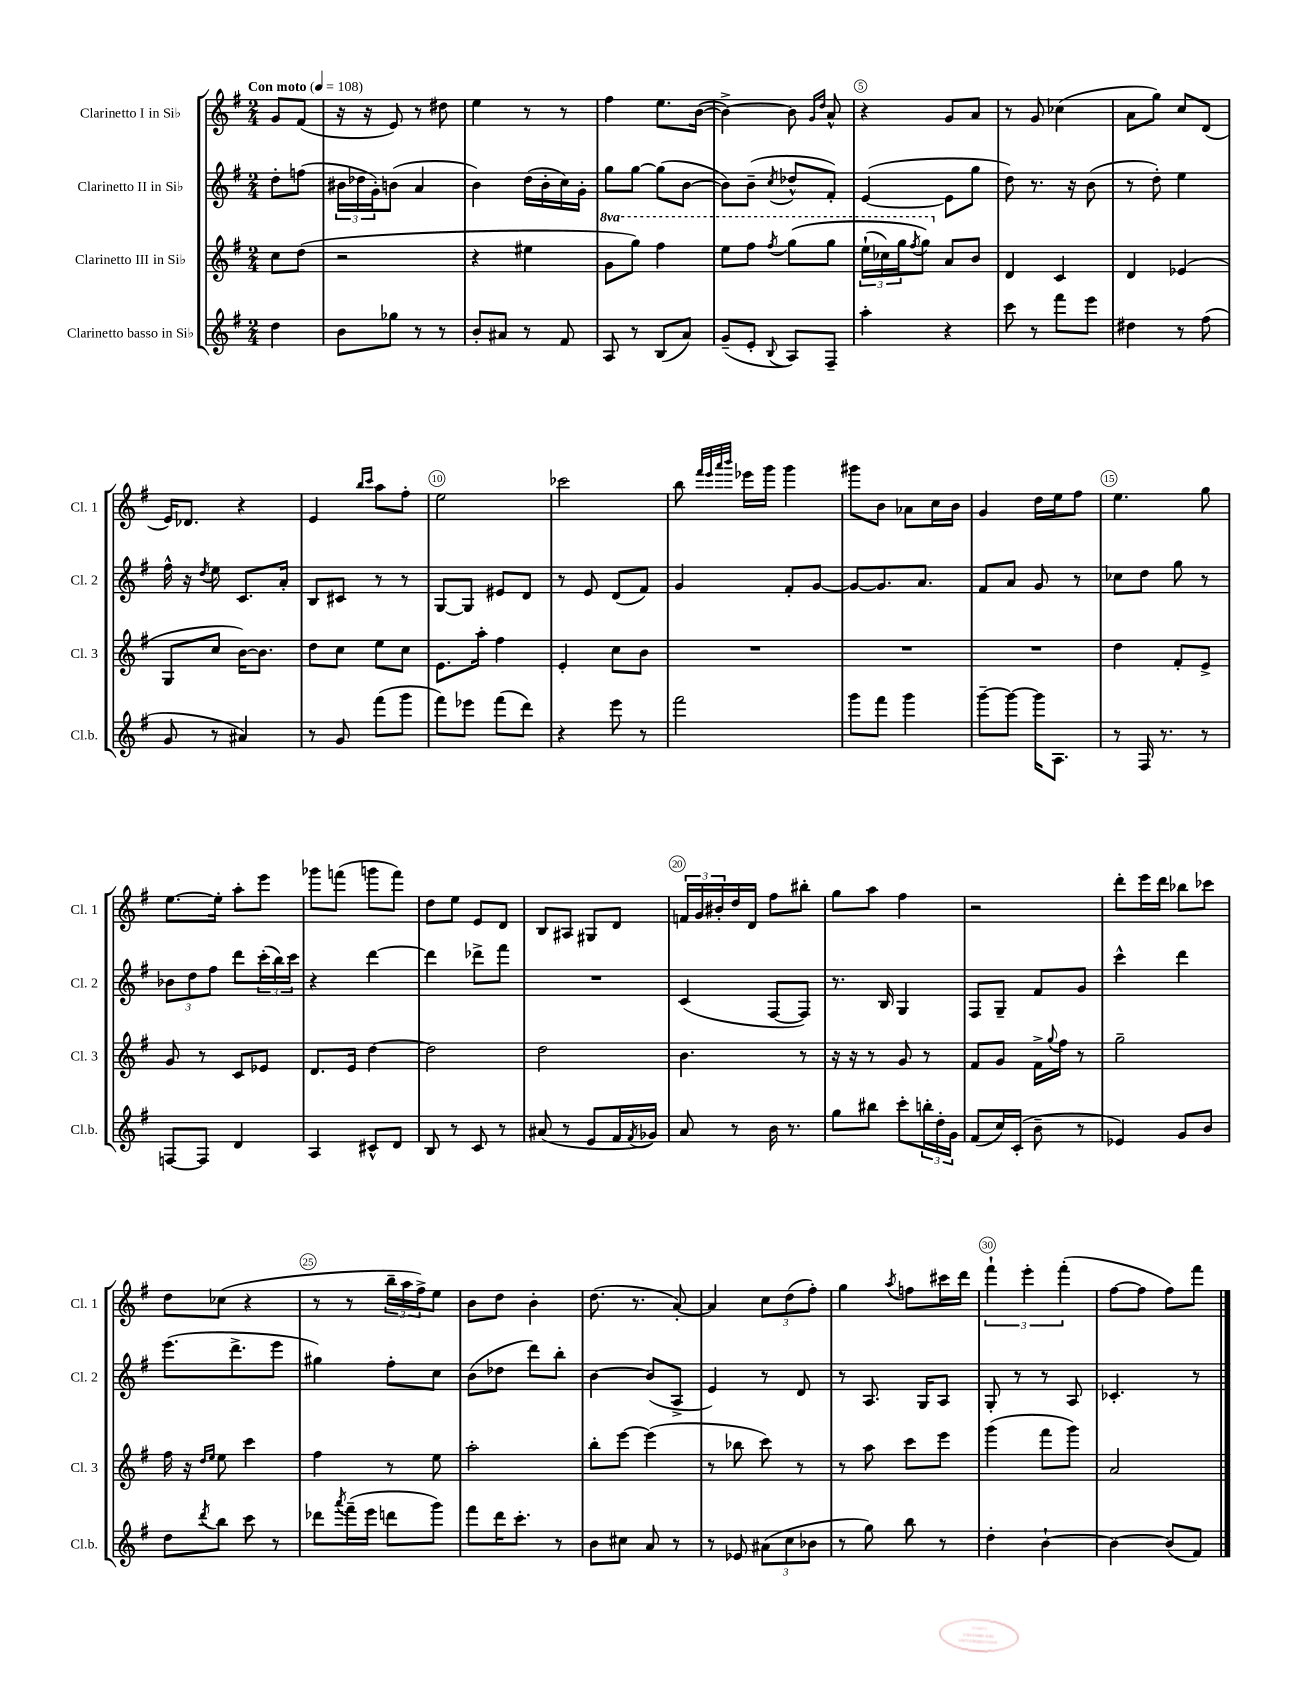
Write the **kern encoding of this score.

**kern	**kern	**kern	**kern
*part4	*part3	*part2	*part1
*staff4	*staff3	*staff2	*staff1
*I"Clarinetto basso in Si♭	*I"Clarinetto III in Si♭	*I"Clarinetto II in Si♭	*I"Clarinetto I in Si♭
*I'Cl.b.	*I'Cl. 3	*I'Cl. 2	*I'Cl. 1
*clefG2	*clefG2	*clefG2	*clefG2
*k[f#]	*k[f#]	*k[f#]	*k[f#]
*M2/4	*M2/4	*M2/4	*M2/4
*MM108	*MM108	*MM108	*MM108
=	=	=	=
!	!	!	!LO:TX:a:B:t=Con moto
4dd\	8cc\L	8dd'\L	8g/L
.	(8dd\J	(8ffn\J	(8f#/J
=1	=1	=1	=1
8b\L	2r	24b#X\LL	16r
.	.	24dd-X\	.
.	.	.	16r
.	.	24g'\J)	.
8gg-X\J	.	(8bn\J	8e/)
8r	.	4a/	8r
8r	.	.	8dd#X\
=2	=2	=2	=2
8b'/L	4r	4b\)	4ee\
8a#X/J	.	.	.
8r	4ee#X\	(16dd\LL	8r
.	.	16b'\	.
8f#/	.	16cc\)	8r
.	.	16g'\JJ	.
=3	=3	=3	=3
*	*8va	*	*
8A/	8gg\L	8gg\L	4ff#\
8r	8ggg\J)	[8gg\J	.
(8B/L	4fff#\	(8gg\L]	8.ee\L
8a/J)	.	[8b\J	.
.	.	.	([16b\Jk
=4	=4	=4	=4
(8g~/L	8eee\L	8b\L])	4b^\_)
8e'/J	8fff#\J	(8b~\J	.
8qqB/	8qfff#/	8qcc/	.
8A/L)	(8ggg\L	8dd-X^^/L	8b\]
.	.	.	16qqg/LL
.	.	.	16qqdd/JJ
8F#~/J	8ggg\J	8f#'/J)	8a^^/
=5	=5	=5	=5
4aa'\	(24eee`\LL	([4e/	4r
.	24ccc-X\)	.	.
.	24ggg\J	.	.
.	8qfff#/	.	.
.	8ggg\J)	.	.
*	*X8va	*	*
4r	8a/L	8e\L]	8g/L
.	8b/J	8gg\J	8a/J
=6	=6	=6	=6
8ccc\	4d/	8dd\)	8r
8r	.	8.r	8g/
8fff#\L	4c/	.	(4cc-X\
.	.	16r	.
8eee\J	.	(8b\	.
=7	=7	=7	=7
4dd#X\	4d/	8r	8a\L
.	.	8dd'\)	8gg\J)
8r	(4e-X/	4ee\	8cc/L
(8ff#\	.	.	(8d/J
!!LO:LB:g=z
=8	=8	=8	=8
8g/	8G/L	16ff#^^\	16e/KL)
.	.	16r	8.d-X/J
.	.	8qdd/	.
8r	8cc/J	8ee\	.
4a#X/)	[16b\KL)	8.c/L	4r
.	8.b\J]	.	.
.	.	16a'/Jk	.
=9	=9	=9	=9
8r	8dd\L	8B/L	4e/
8g/	8cc\J	8c#X/J	.
.	.	.	16qqbb/LL
.	.	.	16qqccc/JJ
(8fff#\L	8ee\L	8r	8aa\L
8ggg\J	8cc\J	8r	8ff#'\J
=10	=10	=10	=10
8fff#\L)	8.e\L	[8G/L	2ee\
8eee-X\J	.	8G/J]	.
.	16aa'\Jk	.	.
(8fff#\L	4ff#\	8e#X/L	.
8ddd\J)	.	8d/J	.
=11	=11	=11	=11
4r	4e'/	8r	2ccc-X\
.	.	8e/	.
8eee\	8cc\L	(8d/L	.
8r	8b\J	8f#/J)	.
=12	=12	=12	=12
2fff#\	2r	4g/	8bb\
.	.	.	32qqfff#/LLL
.	.	.	32qqeee/
.	.	.	32qqaaa/
.	.	.	32qqbbb/JJJ
.	.	.	16eee-X\LL
.	.	.	16ggg\JJ
.	.	8f#'/L	4ggg\
.	.	[8g/J	.
=13	=13	=13	=13
8ggg\L	2r	8g/L_	8ggg#X\L
8fff#\J	.	8.g/]	8b\J
4ggg\	.	.	8a-X\L
.	.	8.a/J	.
.	.	.	16cc\L
.	.	.	16b\JJ
=14	=14	=14	=14
[8ggg~\L	2r	8f#/L	4g/
8ggg\J_	.	8a/J	.
16ggg\KL]	.	8g/	16dd\LL
8.A\J	.	.	16ee\J
.	.	8r	8ff#\J
=15	=15	=15	=15
8r	4dd\	8cc-X\L	4.ee\
16F#/	.	8dd\J	.
8.r	.	.	.
.	8f#'/L	8gg\	.
8r	8e^/J	8r	8gg\
!!LO:LB:g=z
=16	=16	=16	=16
[8Fn/L	8g/	12b-X\L	[8.ee\L
.	.	12dd\	.
8F/J]	8r	.	.
.	.	12ff#\J	.
.	.	.	16ee'\Jk]
4d/	8c/L	8ddd\L	8aa'\L
.	8e-X/J	(24ccc'\L	8eee\J
.	.	24bb\)	.
.	.	24ccc\JJ	.
=17	=17	=17	=17
4A/	8.d/L	4r	8ggg-X\L
.	.	.	(8fffn\J
.	16e/Jk	.	.
8c#X^^/L	[4dd\	[4ddd\	8gggn\L
8d/J	.	.	8fff\J)
=18	=18	=18	=18
8B/	2dd\]	4ddd\]	8dd\L
8r	.	.	8ee\J
8c/	.	8ddd-X^\L	8e/L
8r	.	8fff#\J	8d/J
=19	=19	=19	=19
(8a#X/	2dd\	2r	8B/L
8r	.	.	8A#X/J
8e/L	.	.	8G#X/L
16f#/L	.	.	8d/J
8qf#/	.	.	.
16g-X/JJ)	.	.	.
=20	=20	=20	=20
8a/	4.b\	(4c/	24fn/LL
.	.	.	24g/
.	.	.	24b#X'/
8r	.	.	16dd/
.	.	.	16d/JJ
16b\	.	[8F#/L	8ff#\L
8.r	.	.	.
.	8r	8F#/J])	8bb#X'\J
=21	=21	=21	=21
8gg\L	16r	8.r	8gg\L
.	16r	.	.
8bb#X\J	8r	.	8aa\J
.	.	16B/	.
8ccc'\L	8g/	4G/	4ff#\
24bbn'\L	8r	.	.
24dd'\	.	.	.
24g\JJ	.	.	.
=22	=22	=22	=22
(8f#/L	8f#/L	8F#/L	2r
16cc/L)	8g/J	8G~/J	.
(16c'/JJ	.	.	.
8b~\	16f#^\LL	8f#/L	.
.	8qqgg/	.	.
.	16ff#\JJ	.	.
8r	8r	8g/J	.
=23	=23	=23	=23
4e-X/)	2gg~\	4ccc^^\	8ddd'\L
.	.	.	16eee\L
.	.	.	16ddd\JJ
8g/L	.	4ddd\	8bb-X\L
8b/J	.	.	8ccc-X\J
!!LO:LB:g=z
=24	=24	=24	=24
8dd\L	16ff#\	(8.eee\L	8dd\L
.	16r	.	.
.	16qqdd/LL	.	.
8qddd/	16qqee/JJ	.	.
8bb\J	8ee\	.	(8cc-X\J
.	.	8.ddd^\	.
8ccc\	4ccc\	.	4r
8r	.	8eee\J	.
=25	=25	=25	=25
8ddd-X\L	4ff#\	4gg#X\)	8r
8qaaa/	.	.	.
(16fff#~\L	.	.	8r
16eee\JJ	.	.	.
8dddn\L	8r	8ff#'\L	24bb~\LL
.	.	.	24aa\
.	.	.	24ff#^\J)
8ggg\J)	8ee\	8cc\J	8ee\J
=26	=26	=26	=26
8fff#\L	2aa'\	(8b\L	8b\L
16ddd\K	.	8dd-X\J	8dd\J
8.ccc'\J	.	.	.
.	.	8ddd\L)	4b'\
8r	.	8bb'\J	.
=27	=27	=27	=27
8b\L	8bb'\L	[4b\	(8.dd\
8cc#X\J	[8eee\J	.	.
.	.	.	8.r
8a/	(4eee\]	(8b/L]	.
8r	.	8A^/J	[8a'/)
=28	=28	=28	=28
8r	8r	4e/)	4a/]
8e-X/	8bb-X\	.	.
(12a#X\L	8ccc\)	8r	12cc\L
12cc\	.	.	(12dd\
.	8r	8d/	.
12b-X\J	.	.	12ff#'\J)
=29	=29	=29	=29
8r	8r	8r	4gg\
8gg\)	8aa\	8.A/	.
.	.	.	8qaa/
8bb\	8ccc\L	.	8ffn\L
.	.	16G/KL	.
8r	8eee\J	8A/J	16ccc#X\L
.	.	.	16ddd\JJ
=30	=30	=30	=30
4dd'\	(4ggg\	8G'/	6fff#`\
.	.	8r	.
.	.	.	6eee'\
[4b`\	8fff#\L	8r	.
.	.	.	(6fff#'\
.	8ggg\J)	8A/	.
=31	=31	=31	=31
4b\_	2a/	4.c-X'/	[8ff#\L
.	.	.	8ff#\J]
(8b/L]	.	.	8ff#\L)
8f#/J)	.	8r	8fff#\J
==	==	==	==
*-	*-	*-	*-
